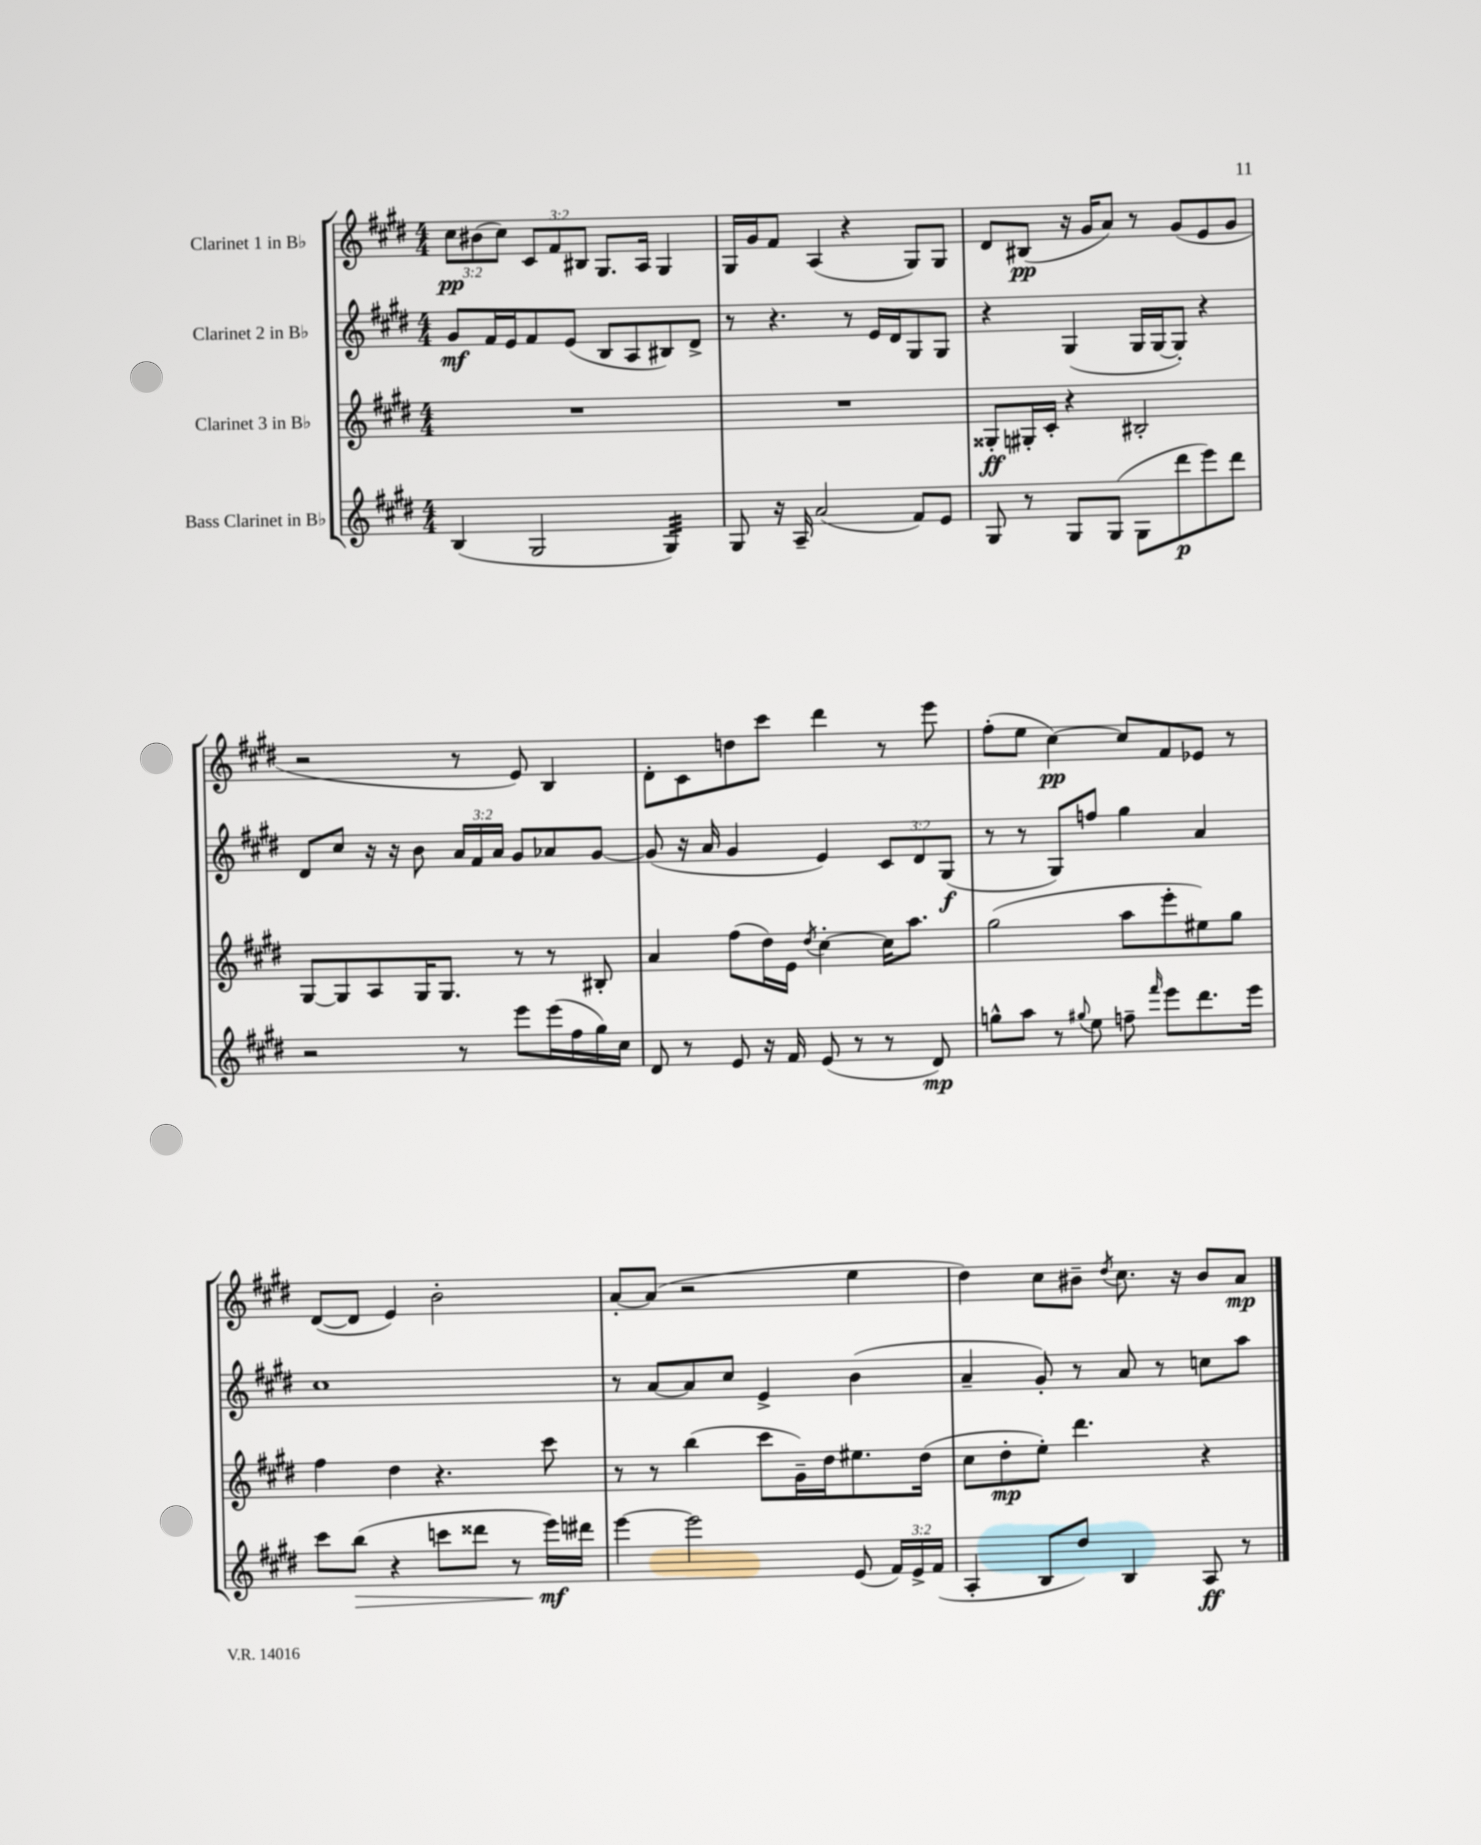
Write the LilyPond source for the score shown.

<<
\new StaffGroup <<
\new Staff = "s0" \with { instrumentName = "Clarinet 1 in Bb" } {
    \clef treble \key e \major \numericTimeSignature \time 4/4 \override Staff.TupletNumber.text = #tuplet-number::calc-fraction-text
    \autoBeamOff \tuplet 3/2 { cis''8[\pp bis'8( cis''8]) } \tuplet 3/2 { cis'8[ fis'8 bis8] } gis8.[ a16] gis4 |
    gis16[ gis'16 fis'8] a4( r4 gis8[) gis8] |
    dis'8[ bis8]\pp( r16 gis'16[ a'8]) r8 gis'8[( e'8 gis'8] |
    r2 r8 e'8) b4 |
    dis'8[-. cis'8 d''8 cis'''8] dis'''4 r8 e'''8 |
    fis''8[-.( e''8] cis''4~\pp) cis''8[ fis'8 ees'8] r8 |
    dis'8[~( dis'8] e'4) b'2-. |
    a'8[~-. a'8]( r2 e''4 |
    dis''4) cis''8[ bis'8]-- \acciaccatura { dis''8 } cis''8. r16 bis'8[ a'8]\mp \bar "|." |
}
\new Staff = "s1" \with { instrumentName = "Clarinet 2 in Bb" } {
    \clef treble \key e \major \numericTimeSignature \time 4/4 \override Staff.TupletNumber.text = #tuplet-number::calc-fraction-text
    \autoBeamOff gis'8[\mf fis'16 e'16 fis'8 e'8]( b8[ a8 bis8) dis'8]-> |
    r8 r4. r8 e'16[ dis'16 gis8 gis8] |
    r4 gis4( gis16[ gis16~ gis8]-.) r4 |
    dis'8[ cis''8] r16 r16 b'8 \tuplet 3/2 { a'16[ fis'16 a'16] } gis'8[ aes'8 gis'8]~ |
    gis'8( r16 a'16 gis'4 e'4) \tuplet 3/2 { cis'8[ dis'8 gis8]\f( } |
    r8 r8 gis8[) f''8] gis''4 a'4 |
    cis''1 |
    r8 a'8[~ a'8 cis''8] e'4-> b'4( |
    a'4-- gis'8-.) r8 a'8 r8 c''8[ a''8] \bar "|." |
}
\new Staff = "s2" \with { instrumentName = "Clarinet 3 in Bb" } {
    \clef treble \key e \major \numericTimeSignature \time 4/4
    \autoBeamOff R1 |
    R1 |
    gisis8[-.\ff gis16-. cis'16]-. r4 bis2-. |
    gis8[~ gis8 a8 gis16 gis8.] r8 r8 bis8-. |
    a'4 fis''8[( dis''16) e'16] \acciaccatura { dis''8 } cis''4~-. cis''16[ a''8.] |
    gis''2( a''8[ e'''8-. eis''8) gis''8] |
    fis''4 dis''4 r4. cis'''8 |
    r8 r8 b''4( cis'''8[ gis'16--) dis''16 eis''8. dis''16]( |
    cis''8[ dis''8-.\mp e''8]-.) dis'''4. r4 \bar "|." |
}
\new Staff = "s3" \with { instrumentName = "Bass Clarinet in Bb" } {
    \clef treble \key e \major \numericTimeSignature \time 4/4 \override Staff.TupletNumber.text = #tuplet-number::calc-fraction-text
    \autoBeamOff b4( gis2 gis4:32) |
    gis8 r16 a16-- a'2( fis'8[) e'8] |
    gis8 r8 gis8[ gis8]( gis8[ dis'''8\p e'''8) dis'''8] |
    r2 r8 e'''8[ e'''16( fis''16 gis''16) cis''16] |
    dis'8 r8 e'8 r16 fis'16 e'8( r8 r8 dis'8\mp) |
    g''8[-^ a''8] r8 \appoggiatura { gis''8 } e''8 f''8-- \grace { fis'''16 } e'''8[ dis'''8. e'''16] |
    cis'''8[ b''8]\>( r4 c'''8[ disis'''8] r8 e'''16[\mf\!) dis'''16] |
    e'''4~ e'''2 e'8( \tuplet 3/2 { fis'16[) e'16-> fis'16]( } |
    a4-. b8[ dis''8]) b4 a8\ff r8 \bar "|." |
}
>>
>>
\layout { \context { \Score \remove "Bar_number_engraver" } }
